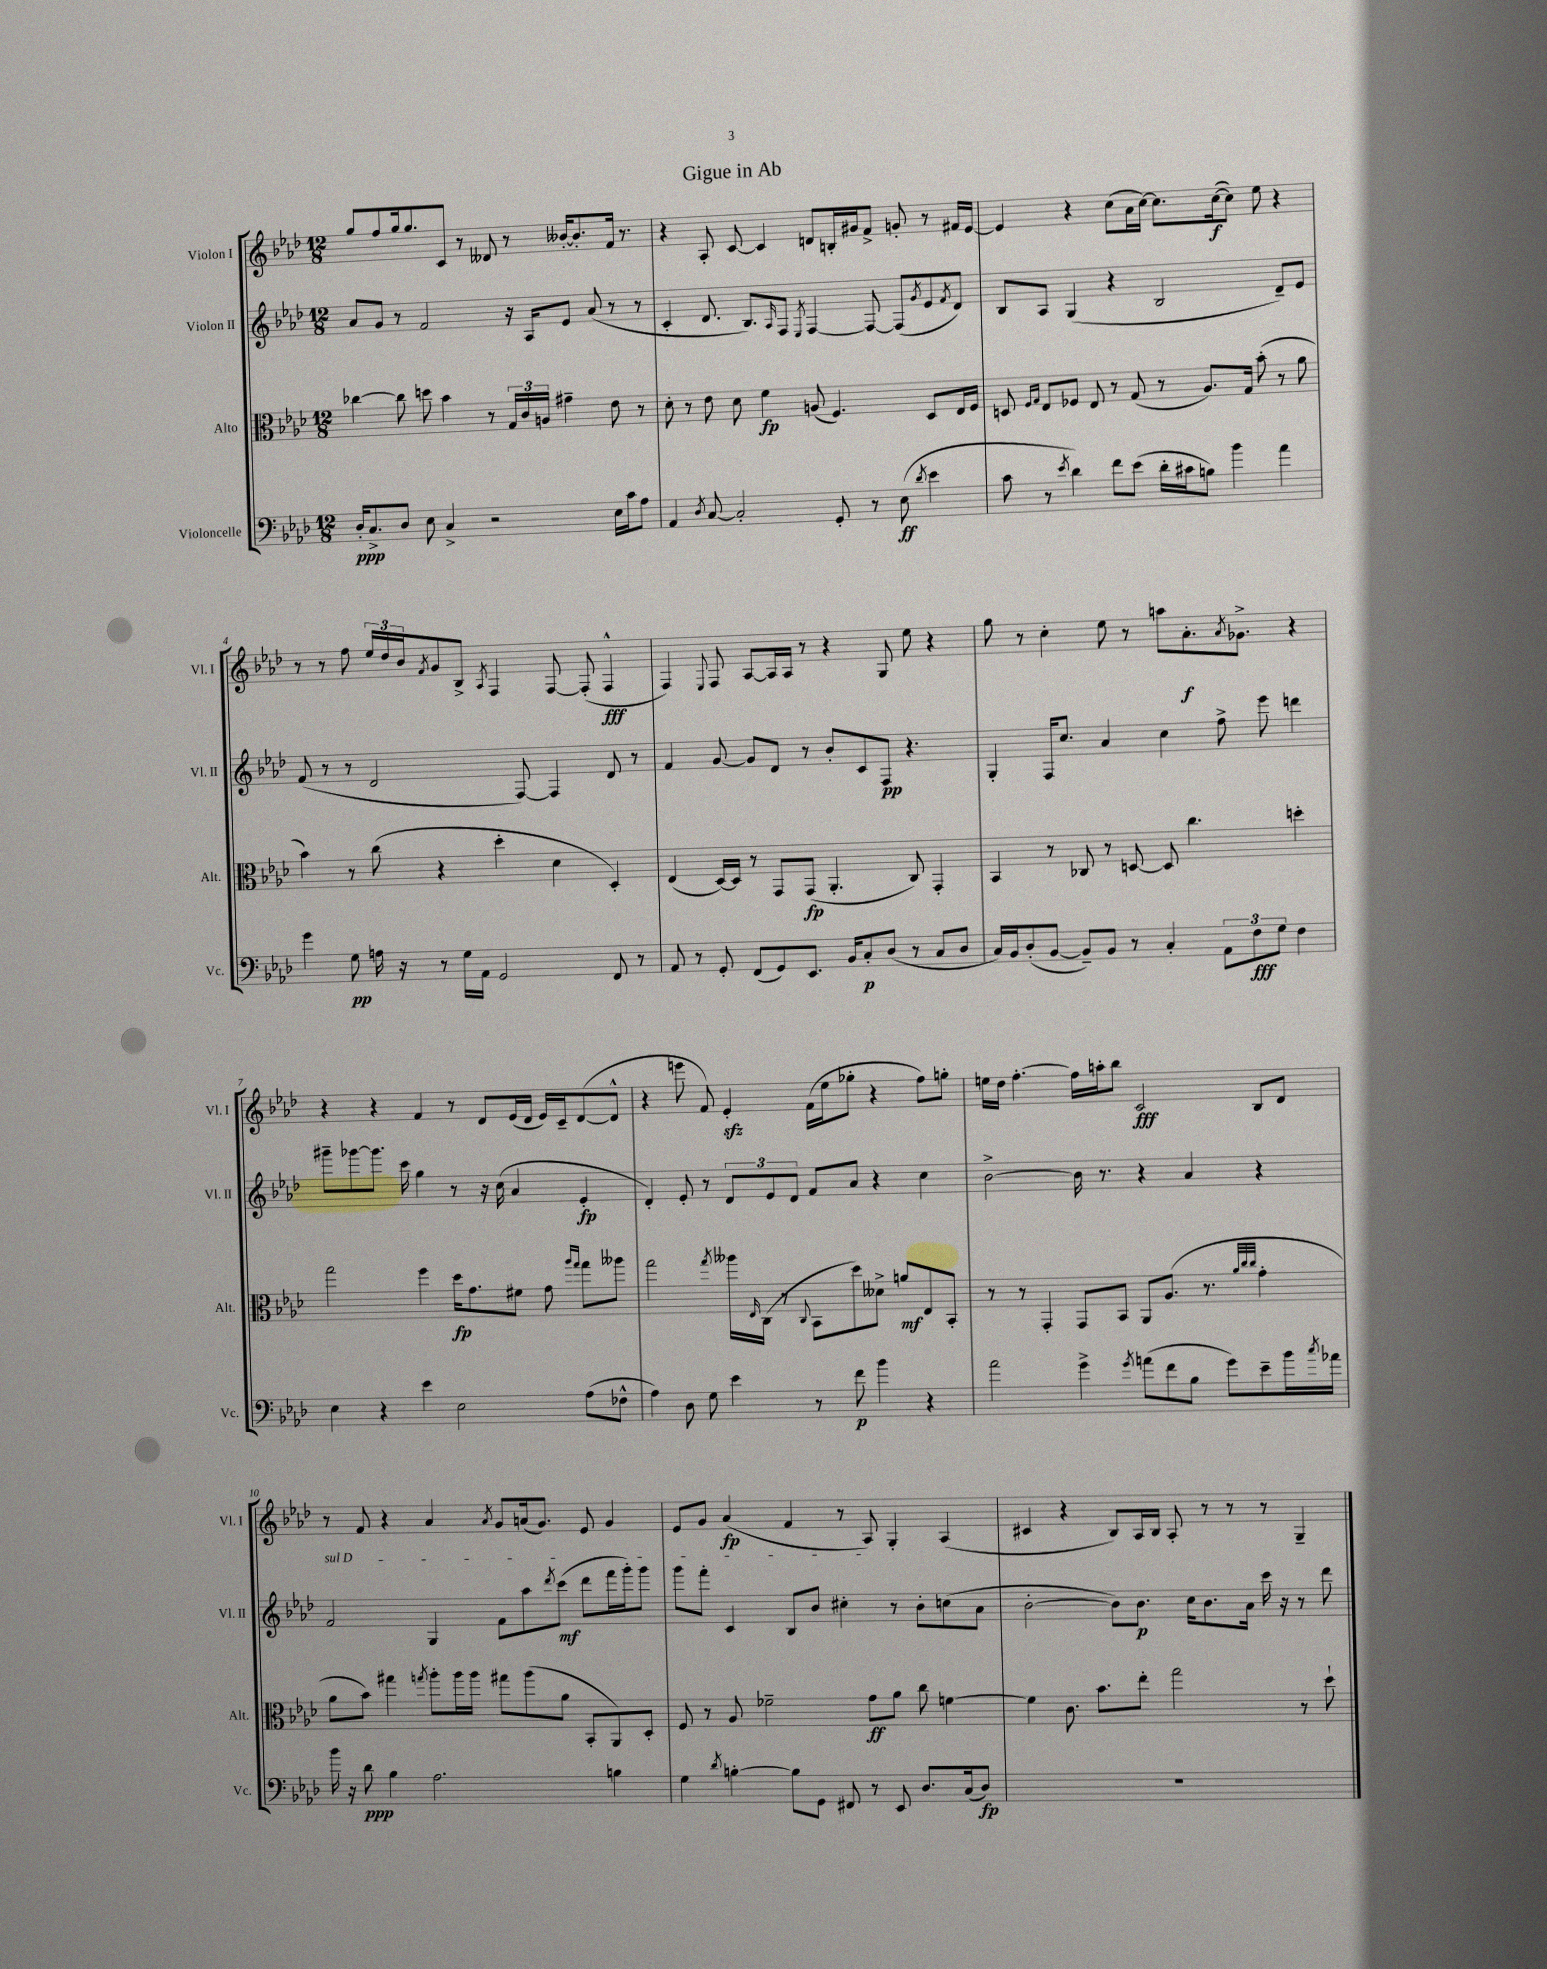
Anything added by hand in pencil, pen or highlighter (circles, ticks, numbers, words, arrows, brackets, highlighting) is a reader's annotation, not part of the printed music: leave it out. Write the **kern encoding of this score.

**kern	**dynam	**kern	**dynam	**kern	**dynam	**kern	**dynam
*part4	*part4	*part3	*part3	*part2	*part2	*part1	*part1
*staff4	*staff4	*staff3	*staff3	*staff2	*staff2	*staff1	*staff1
*I"Violoncelle	*	*I"Alto	*	*I"Violon II	*	*I"Violon I	*
*I'Vc.	*	*I'Alt.	*	*I'Vl. II	*	*I'Vl. I	*
*clefF4	*	*clefC3	*	*clefG2	*	*clefG2	*
*k[b-e-a-d-]	*	*k[b-e-a-d-]	*	*k[b-e-a-d-]	*	*k[b-e-a-d-]	*
*M12/8	*	*M12/8	*	*M12/8	*	*M12/8	*
=1	=1	=1	=1	=1	=1	=1	=1
16D-'/KL	ppp	[4cc-X\	.	8a-/L	.	8gg/L	.
8.C^/	.	.	.	.	.	.	.
.	.	.	.	8g/J	.	8ff/	.
8D-/J	.	8cc-\]	.	8r	.	16gg/k	.
.	.	.	.	.	.	8.gg/	.
8E-\	.	8ddn\	.	2f/	.	.	.
4C^/	.	4b-\	.	.	.	8c/J	.
.	.	.	.	.	.	8r	.
2r	.	8r	.	.	.	8d--X/	.
.	.	24G/LL	.	16r	.	8r	.
.	.	24c/	.	.	.	.	.
.	.	.	.	16A-/KL	.	.	.
.	.	24An/JJ	.	.	.	.	.
.	.	4g#X~\	.	8e-/J	.	[16b--X'/KL	.
.	.	.	.	.	.	8.b--'/]	.
.	.	.	.	(8a-/	.	.	.
16E-\LL	.	8e-\	.	8r	.	16f/Jk	.
16c\J	.	.	.	.	.	8.r	.
8A-\J	.	8r	.	8r	.	.	.
=2	=2	=2	=2	=2	=2	=2	=2
4AA-/	.	8d-'\	.	4c'/	.	4r	.
.	.	8r	.	.	.	.	.
8qD-/	.	.	.	.	.	.	.
[8C/	.	8e-\	.	8.d-/	.	8A-'/	.
2C'/]	.	8d-\	.	.	.	[8c/	.
.	.	.	.	8.B-/L)	.	.	.
.	.	4f\	fp	.	.	4c/]	.
.	.	.	.	16qqA-/	.	.	.
.	.	.	.	8F/J	.	.	.
.	.	.	.	8qE-/	.	.	.
.	.	(8An/	.	[4F/	.	8dn/L	.
8GG'/	.	4.F/)	.	.	.	16Bn'/L	.
.	.	.	.	.	.	16g#X/J	.
8r	.	.	.	8F/_	.	8f^/J	.
(8E-\	ff	.	.	(8F/L]	.	8gn'/	.
8qd-/	.	.	.	8qg/	.	.	.
4e-\	.	8D-/L	.	8e-/	.	8r	.
.	.	.	.	8qf/	.	.	.
.	.	16E-/L	.	8d-/J)	.	16f#X/LL	.
.	.	16F/JJ	.	.	.	[16e-/JJ	.
=3	=3	=3	=3	=3	=3	=3	=3
8c\	.	8Dn/	.	8B-/L	.	4e-/]	.
.	.	16qqF/LL	.	.	.	.	.
.	.	16qqG/JJ	.	.	.	.	.
8r	.	8E-/L	.	8A-/J	.	.	.
8qe-/	.	.	.	.	.	.	.
4d-\)	.	8F-X/J	.	(4G/	.	4r	.
.	.	8E-/	.	.	.	.	.
8f\L	.	8r	.	4r	.	(8cc\L	.
(8e-\J	.	(8G/	.	.	.	16a-\L	.
.	.	.	.	.	.	[16cc\JJ)	.
16d-'\LL	.	8r	.	2B-/	.	8.cc\L]	.
16c#X\J	.	.	.	.	.	.	.
8Bn\J)	.	8.A-/L)	.	.	.	.	.
.	.	.	.	.	.	([16cc\k	f
4b-\	.	.	.	.	.	8cc\J])	.
.	.	16G/Jk	.	.	.	.	.
.	.	(8b-'\	.	.	.	8ee-\	.
4a-\	.	8r	.	8d-~/L)	.	4r	.
.	.	8a-\	.	8e-/J	.	.	.
!!LO:LB:g=z
=4	=4	=4	=4	=4	=4	=4	=4
4g\	.	4b-\)	.	(8f/	.	8r	.
.	.	.	.	8r	.	8r	.
8G\	pp	8r	.	8r	.	8ff\	.
16An\	.	(8cc\	.	2d-/	.	24ee-/LL	.
.	.	.	.	.	.	24dd-/	.
16r	.	.	.	.	.	.	.
.	.	.	.	.	.	24b-/J	.
.	.	.	.	.	.	8qf/	.
8r	.	4r	.	.	.	8g/	.
16G\LL	.	.	.	.	.	8B-^/J	.
16AA-\JJ	.	.	.	.	.	.	.
.	.	.	.	.	.	8qA-/	.
2GG/	.	4dd-'\	.	.	.	4F/	.
.	.	.	.	[8F/)	.	.	.
.	.	4d-\	.	4F/]	.	[8F/	.
.	.	.	.	.	.	(8F'/]	.
8FF/	.	4D-'/)	.	8d-/	.	4F^^/	fff
8r	.	.	.	8r	.	.	.
=5	=5	=5	=5	=5	=5	=5	=5
8AA-/	.	(4E-/	.	4f/	.	4F/)	.
8r	.	.	.	.	.	.	.
.	.	.	.	.	.	8qqE-/	.
8GG'/	.	[16D-/LL)	.	[8g/	.	8F/	.
.	.	16D-/JJ]	.	.	.	.	.
(8FF/L	.	8r	.	8g/L]	.	[8A-/L	.
8GG/)	.	8GG/L	.	8d-/J	.	16A-/L]	.
.	.	.	.	.	.	16A-/JJ	.
8.EE-/J	.	(8GG/J	fp	8r	.	8r	.
.	.	4.AA-'/	.	8b-'/L	.	4r	.
16BB-/KL	.	.	.	.	.	.	.
8C'/	p	.	.	8c/	.	.	.
(8D-/J	.	.	.	8F/J	pp	8G/	.
8r	.	8C/)	.	4.r	.	8ee-\	.
8C/L	.	4GG'/	.	.	.	4r	.
8D-/J	.	.	.	.	.	.	.
=6	=6	=6	=6	=6	=6	=6	=6
16C/LL)	.	4BB-/	.	4G'/	.	8gg\	.
16BB-/J	.	.	.	.	.	.	.
(8D-'/	.	.	.	.	.	8r	.
[8BB-/J	.	8r	.	16F/KL	.	4cc'\	.
.	.	.	.	8.cc/J	.	.	.
8BB-~/L])	.	8C-X/	.	.	.	.	.
8BB-/J	.	8r	.	4a-/	.	8ee-\	.
8r	.	[8Dn/	.	.	.	8r	.
4C'/	.	8D/]	.	4cc\	.	8aan\L	.
.	.	4.cc\	.	.	.	8.a-'\	f
12AA-\L	.	.	.	8ff^\	.	.	.
.	.	.	.	.	.	8qa-/	.
.	.	.	.	.	.	8.g-X^\J	.
12F\	fff	.	.	.	.	.	.
.	.	.	.	8eee-\	.	.	.
12G\J	.	.	.	.	.	.	.
4F\	.	4ddn'\	.	4dddn\	.	4r	.
!!LO:LB:g=z
=7	=7	=7	=7	=7	=7	=7	=7
4E-\	.	2gg\	.	8ggg#X~\L	.	4r	.
.	.	.	.	[8ggg-X\	.	.	.
4r	.	.	.	8.ggg-\J]	.	4r	.
.	.	.	.	16ccc\	.	.	.
4e-\	.	4ff\	.	4gg\	.	4f/	.
2E-\	.	16dd-\KL	fp	8r	.	8r	.
.	.	8.g\	.	.	.	.	.
.	.	.	.	16r	.	8d-/L	.
.	.	.	.	(16cc\	.	.	.
.	.	8f#X\J	.	4a-/	.	(16e-/L	.
.	.	.	.	.	.	16d-/JJ	.
.	.	8g\	.	.	.	16e-/LL)	.
.	.	.	.	.	.	16c~/J	.
.	.	16qqaa-/LL	.	.	.	.	.
.	.	16qqgg/JJ	.	.	.	.	.
(8A-\L	.	8gg\L	.	4e-'/	fp	([8d-/	.
8F-X^^\J	.	8aa--X\J	.	.	.	8d-^^/J]	.
=8	=8	=8	=8	=8	=8	=8	=8
4A-\)	.	2gg\	.	4d-'/)	.	4r	.
8D-\	.	.	.	8e-'/	.	8eeen\	.
8G\	.	.	.	8r	.	8f/)	.
.	.	8qgg/	.	.	.	.	.
4e-\	.	16aa--X\LL	.	12d-/L	.	4e-zz'/	.
.	.	16qqE-/	.	.	.	.	.
.	.	(16C\JJ	.	.	.	.	.
.	.	.	.	12e-/	.	.	.
.	.	8r	.	.	.	.	.
.	.	.	.	12d-/J	.	.	.
.	.	8qqC/	.	.	.	.	.
8r	.	8BB-\L	.	8f/L	.	(16f\LL	.
.	.	.	.	.	.	16ee-\J	.
8f\	p	8dd-\)	.	8a-/J	.	8gg-X'\J	.
4b-\	.	8d--X^\J	.	4r	.	4r	.
.	.	8an/L	mf	.	.	.	.
4r	.	8E-/	.	4cc\	.	8ff\L)	.
.	.	8BB-'/J	.	.	.	8ggn'\J	.
=9	=9	=9	=9	=9	=9	=9	=9
2a-\	.	8r	.	[2b-^\	.	16een\LL	.
.	.	.	.	.	.	16dd-\JJ	.
.	.	8r	.	.	.	[4.ff'\	.
.	.	4GG'/	.	.	.	.	.
4g^\	.	8GG/L	.	16b-\]	.	16ff\LL]	.
.	.	.	.	8.r	.	16aan'\J	.
.	.	8BB-/J	.	.	.	8bb-\J	.
8qg/	.	.	.	.	.	.	.
(8an\L	.	8AA-/L	.	4r	.	2c/	fff
8f\	.	(8.A-/J	.	.	.	.	.
8B-\J	.	.	.	4a-/	.	.	.
.	.	8.r	.	.	.	.	.
8g\L)	.	.	.	.	.	.	.
.	.	32qqa-/LLL	.	.	.	.	.
.	.	32qqcc/	.	.	.	.	.
.	.	32qqcc/JJJ	.	.	.	.	.
8e-~\	.	4g'\	.	4r	.	8B-/L	.
16b-\L	.	.	.	.	.	8d-/J	.
8qcc/	.	.	.	.	.	.	.
16a-X\JJ	.	.	.	.	.	.	.
!!LO:LB:g=z
=10	=10	=10	=10	=10	=10	=10	=10
!	!	!	!	!LO:TX:a:i:t=sul D	!	!	!
16b-\	.	8a-\L	.	2f/	.	8r	.
16r	.	.	.	.	.	.	.
8d-\	ppp	8b-\J)	.	.	.	8f/	.
4B-\	.	4gg#X\	.	.	.	4r	.
.	.	8qggn/	.	.	.	.	.
2.A-\	.	8aa-'\L	.	4G/	.	4a-/	.
.	.	16aa-\L	.	.	.	.	.
.	.	16aa-\JJ	.	.	.	.	.
.	.	.	.	.	.	8qa-/	.
.	.	8gg#X\L	.	8f\L	.	8g/L	.
.	.	(8aa-\	.	8aa-\	.	(16an/k	.
.	.	.	.	.	.	8.g/J)	.
.	.	.	.	8qddd-/	.	.	.
.	.	8a-\J	.	(8ccc\J	mf	.	.
.	.	8BB-'/L	.	8ddd-\L	.	8e-/	.
4Bn\	.	8AA-/)	.	16fff\L	.	4g/	.
.	.	.	.	16ggg'\J)	.	.	.
.	.	8D-'/J	.	8ggg\J	.	.	.
=11	=11	=11	=11	=11	=11	=11	=11
4G\	.	8F/	.	8ggg\L	.	8e-/L	.
.	.	8r	.	8fff'\J	.	8g/J	.
8qd-/	.	.	.	.	.	.	.
[4Bn'\	.	8A-/	.	4c/	.	(4a-/	fp
.	.	2f-X~\	.	.	.	.	.
8B\L]	.	.	.	8B-/L	.	4f/	.
8GG\J	.	.	.	8b-/J	.	.	.
8FF#X/	.	.	.	4cc#X'\	.	8r	.
8r	.	8g\L	ff	.	.	8A-/)	.
8EE-/	.	8a-\J	.	8r	.	4G'/	.
8.D-/L	.	8cc\	.	8b-'\L	.	.	.
.	.	[4fn\	.	(8ccn\	.	(4A-/	.
(16C/k	.	.	.	.	.	.	.
8D-/J)	fp	.	.	8a-\J	.	.	.
=12	=12	=12	=12	=12	=12	=12	=12
1.r	.	4f\]	.	[2b-'\	.	4c#X/	.
.	.	8.c\	.	.	.	4r	.
.	.	8.b-\L	.	.	.	.	.
.	.	.	.	8b-\L])	.	8B-/L)	.
.	.	8ee-'\J	.	8.b-\J	p	16A-/L	.
.	.	.	.	.	.	16B-/JJ	.
.	.	2gg\	.	.	.	8A-'/	.
.	.	.	.	16cc\KL	.	.	.
.	.	.	.	8.b-\	.	8r	.
.	.	.	.	.	.	8r	.
.	.	.	.	16a-\Jk	.	.	.
.	.	.	.	16ccc\	.	8r	.
.	.	.	.	16r	.	.	.
.	.	8r	.	8r	.	4G~/	.
.	.	8dd-`\	.	8ddd-\	.	.	.
==	==	==	==	==	==	==	==
*-	*-	*-	*-	*-	*-	*-	*-
